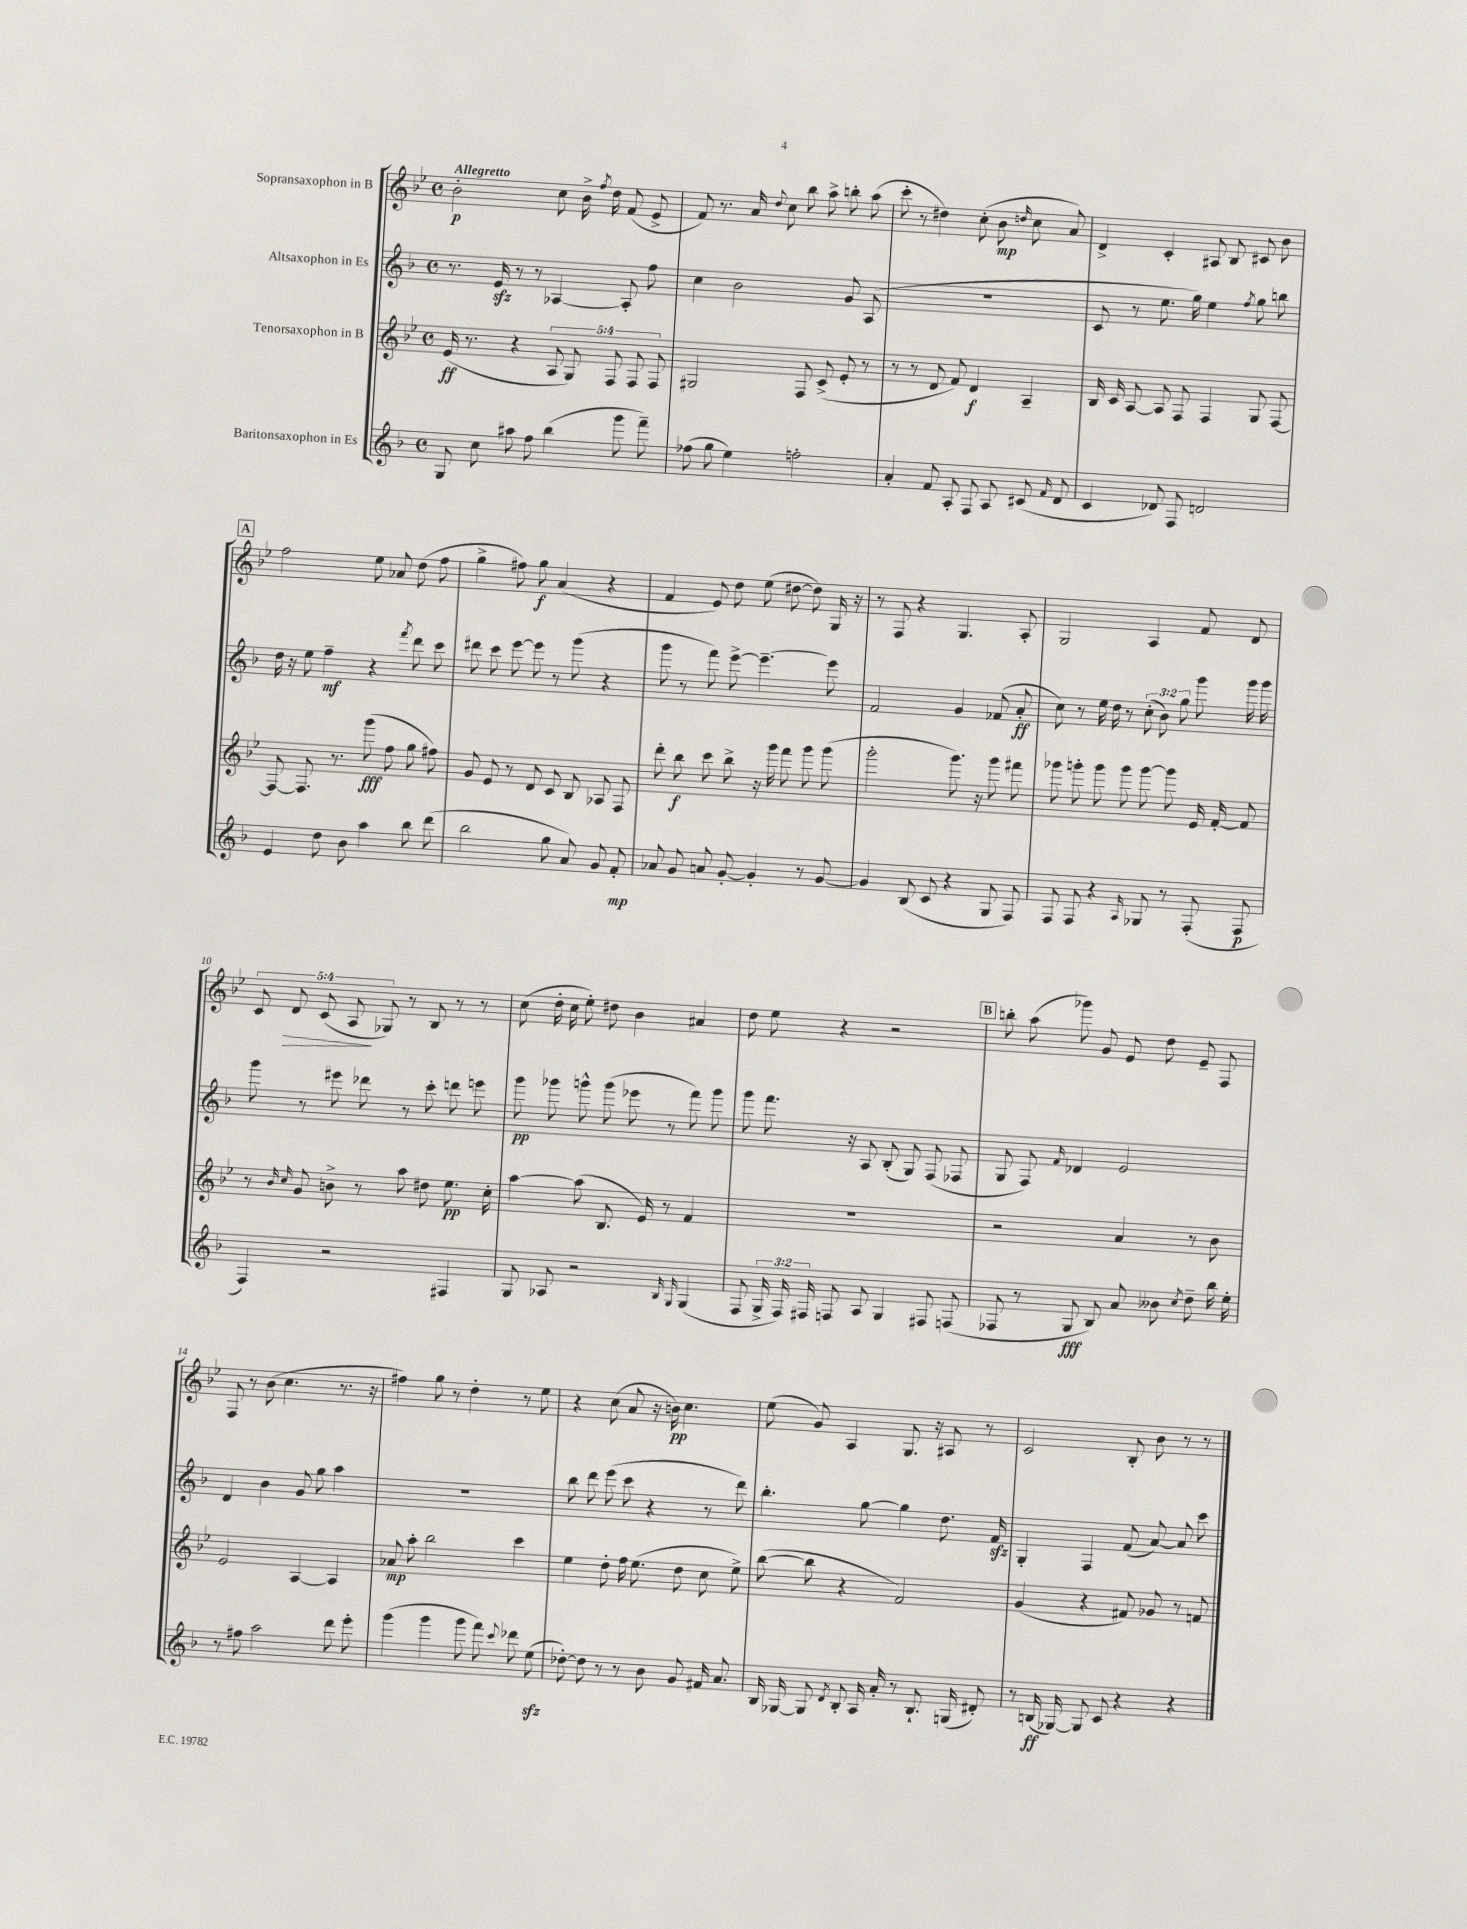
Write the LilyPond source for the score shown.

<<
\new StaffGroup <<
\new Staff = "s0" \with { instrumentName = "Sopransaxophon in B" } {
    \clef treble \key bes \major \defaultTimeSignature \time 4/4 \override Staff.TupletNumber.text = #tuplet-number::calc-fraction-text \tempo "Allegretto"
    \autoBeamOff bes'2-.\p c''8 bes'16-> \acciaccatura { f''8 } d''16 f'8( ees'8-> |
    f'8) r8. a'16 \appoggiatura { d''8 } c''8 bes''8 a''8-> b''8-. a''8( |
    c'''8-. r8 dis''4) c''8-.( bes'8\mp \grace { d''16 } c''8 a'8) |
    d'4-> c'4-. ais8 bes8 cis'8 bes'8 |
    \mark \markup { \box "A" } f''2 ees''8 aes'8 d''8( f''8 |
    g''4-> fis''8) g''8\f a'4( r4 |
    f'4 ees'8) d''8 ees''8( dis''8~ dis''8) g16 r16 |
    r8 f8 r4 g4. a8-. |
    g2 a4 f'8 d'8 |
    \tuplet 5/4 { c'8 d'8\> c'8( a8\! ges8) } r8 bes8 r8 r8 |
    c''8( d''16-. c''16 ees''8-.) dis''8 bes'4 ais'4 |
    d''8 ees''8 r4 r2 |
    \mark \markup { \box "B" } b''8-. a''8( ges'''8) g'8 ees'8 d''8 ees'8-- f8 |
    f8 r8 bes'8( c''4. r8. r16 |
    fis''4) g''8 r8 d''4-. r8 ees''8 |
    r4 c''8( a'8 r16 b'16\pp) c''4. |
    ees''8( g'8) a4 g8. r16 ais8 r8 |
    c'2 bes8-. bes'8 r8 r8 \bar "|." |
}
\new Staff = "s1" \with { instrumentName = "Altsaxophon in Es" } {
    \clef treble \key f \major \defaultTimeSignature \time 4/4 \override Staff.TupletNumber.text = #tuplet-number::calc-fraction-text
    \autoBeamOff r8. e'16\sfz r8 r8 aes4~ aes8-. f''8 |
    c''4 bes'2 g'8 a8( |
    R1 |
    c'8 r8 e''8. g''16) e''4 \acciaccatura { f''8 } g''8 b''8 |
    \mark \markup { \box "A" } d''16 r16 e''8 f''4--\mf r4 \acciaccatura { f'''8 } d'''8 c'''8 |
    dis'''8 c'''8 e'''8~ e'''8 r8 g'''8( r4 |
    g'''8 r8 f'''8) e'''8~-> e'''4.~-- e'''8 |
    f'2 g'4 fes'8( a'8-.\ff |
    c''8) r8 e''16 d''16 r8 \tuplet 3/2 { c''8-.( bes'8) g''8 } g'''8 g'''16 g'''16 |
    g'''8 r8 eis'''8 des'''8 r8 c'''8-. d'''8 e'''8 |
    g'''8\pp ges'''8 g'''8-^ g'''8( ees'''8 r8 f'''8) g'''8 |
    g'''8 f'''8. r16 a8 bes8-.( g8) f8( fes8 |
    \mark \markup { \box "B" } g8 f8) \grace { f'16 } des'4 e'2 |
    d'4 bes'4 g'8 g''8 a''4 |
    R1 |
    bes''8 d'''8 e'''8( c'''8 r4 r8 d'''8) |
    bes''4.-. g''8~ g''4 d''8. f'16\sfz |
    g4-. f4 f'8( a'8~) a'8 c'''8 \bar "|." |
}
\new Staff = "s2" \with { instrumentName = "Tenorsaxophon in B" } {
    \clef treble \key bes \major \defaultTimeSignature \time 4/4 \override Staff.TupletNumber.text = #tuplet-number::calc-fraction-text
    \autoBeamOff ees'16\ff( r8. r4 \tuplet 5/4 { a8 g8) f8 f8 f8 } |
    gis2 f8 c'8->( ees'8-. r8 |
    r8 r8 d'8 f'8) d'4\f a4-- |
    bes16 c'16 a8~ a8 f8 f4 g8 f8~ |
    \mark \markup { \box "A" } f8~ f8. r8. g'''8\fff( f''8 g''8 fis''8) |
    g'8 ees'8 r8 d'8 c'8 bes8 aes8 f8 |
    d'''8-. bes''8\f c'''8 bes''8-> r16 g'''16 f'''8 g'''8 g'''8( |
    g'''2-. g'''8.) r16 g'''8 fis'''8 |
    ges'''8 g'''8-. g'''8 g'''8 g'''8~ g'''8 ees'16 f'16~-. f'8 |
    r8 \grace { bes'16 c''16 } g'8 b'8-> r8 a''8 dis''8 ees''8.\pp c''16-. |
    a''4~ a''8( bes8. ees'16) r8 f'4 |
    R1 |
    \mark \markup { \box "B" } r2 a'4 r8 bes'8 |
    ees'2 a4~ a4 |
    aes'8\mp a''8-. bes''2 c'''4 |
    ees''4 d''8-. f''16 ees''8.( d''8 c''8 ees''8->) |
    bes''8~( bes''8 r4 f'2) |
    g'4( r4 fis'8) ges'8 r8 f'8 \bar "|." |
}
\new Staff = "s3" \with { instrumentName = "Baritonsaxophon in Es" } {
    \clef treble \key f \major \defaultTimeSignature \time 4/4 \override Staff.TupletNumber.text = #tuplet-number::calc-fraction-text
    \autoBeamOff g8 c''8 ais''8 f''8 bes''4( g'''8 f'''8--) |
    fes''8( g''8 e''4) f''2-. |
    a'4-. f'8 a8-. f8 a8 cis'8( \grace { f'16 } d'8 |
    c'4 des'8) f8 d'2 |
    \mark \markup { \box "A" } e'4 d''8 bes'8 a''4 bes''8 d'''8( |
    bes''2 g''8 a'8) g'8 f'8-.\mp |
    aes'8 g'8 a'8 g'8~-. g'4-. r8 g'8~ |
    g'4 bes8( c'8 r4 g8 f8) |
    f8 f8 r4 \grace { a16 } ges8 r8 f8-.( f8\p |
    f4) r2 fis4 |
    g8 aes8 r2 \grace { bes16 g16 } g4( |
    f8 \tuplet 3/2 { g16-> f16) fis16 } f8 a8 g4 fis8 f8( |
    \mark \markup { \box "B" } fes8 r8 g8\fff bes8) a'8 beses'8 \acciaccatura { c''8 } d''8-- bes''16 e''16-. |
    r8 fis''8 a''2 d'''8 e'''8-. |
    g'''4( g'''4 g'''8 f'''8) \appoggiatura { c'''8 } des'''8 e''8\sfz( |
    des''8~-.) des''8 r8 r8 bes'8 g'8 fis'16 a'8. |
    bes16 ges16~ ges8 \acciaccatura { d'8 } bes8-. a16 a'16-. r8 bes8.-! g16( dis'8-.) |
    r8 b16\ff( ges16~) ges8 c'8 r4 r4 \bar "|." |
}
>>
>>
